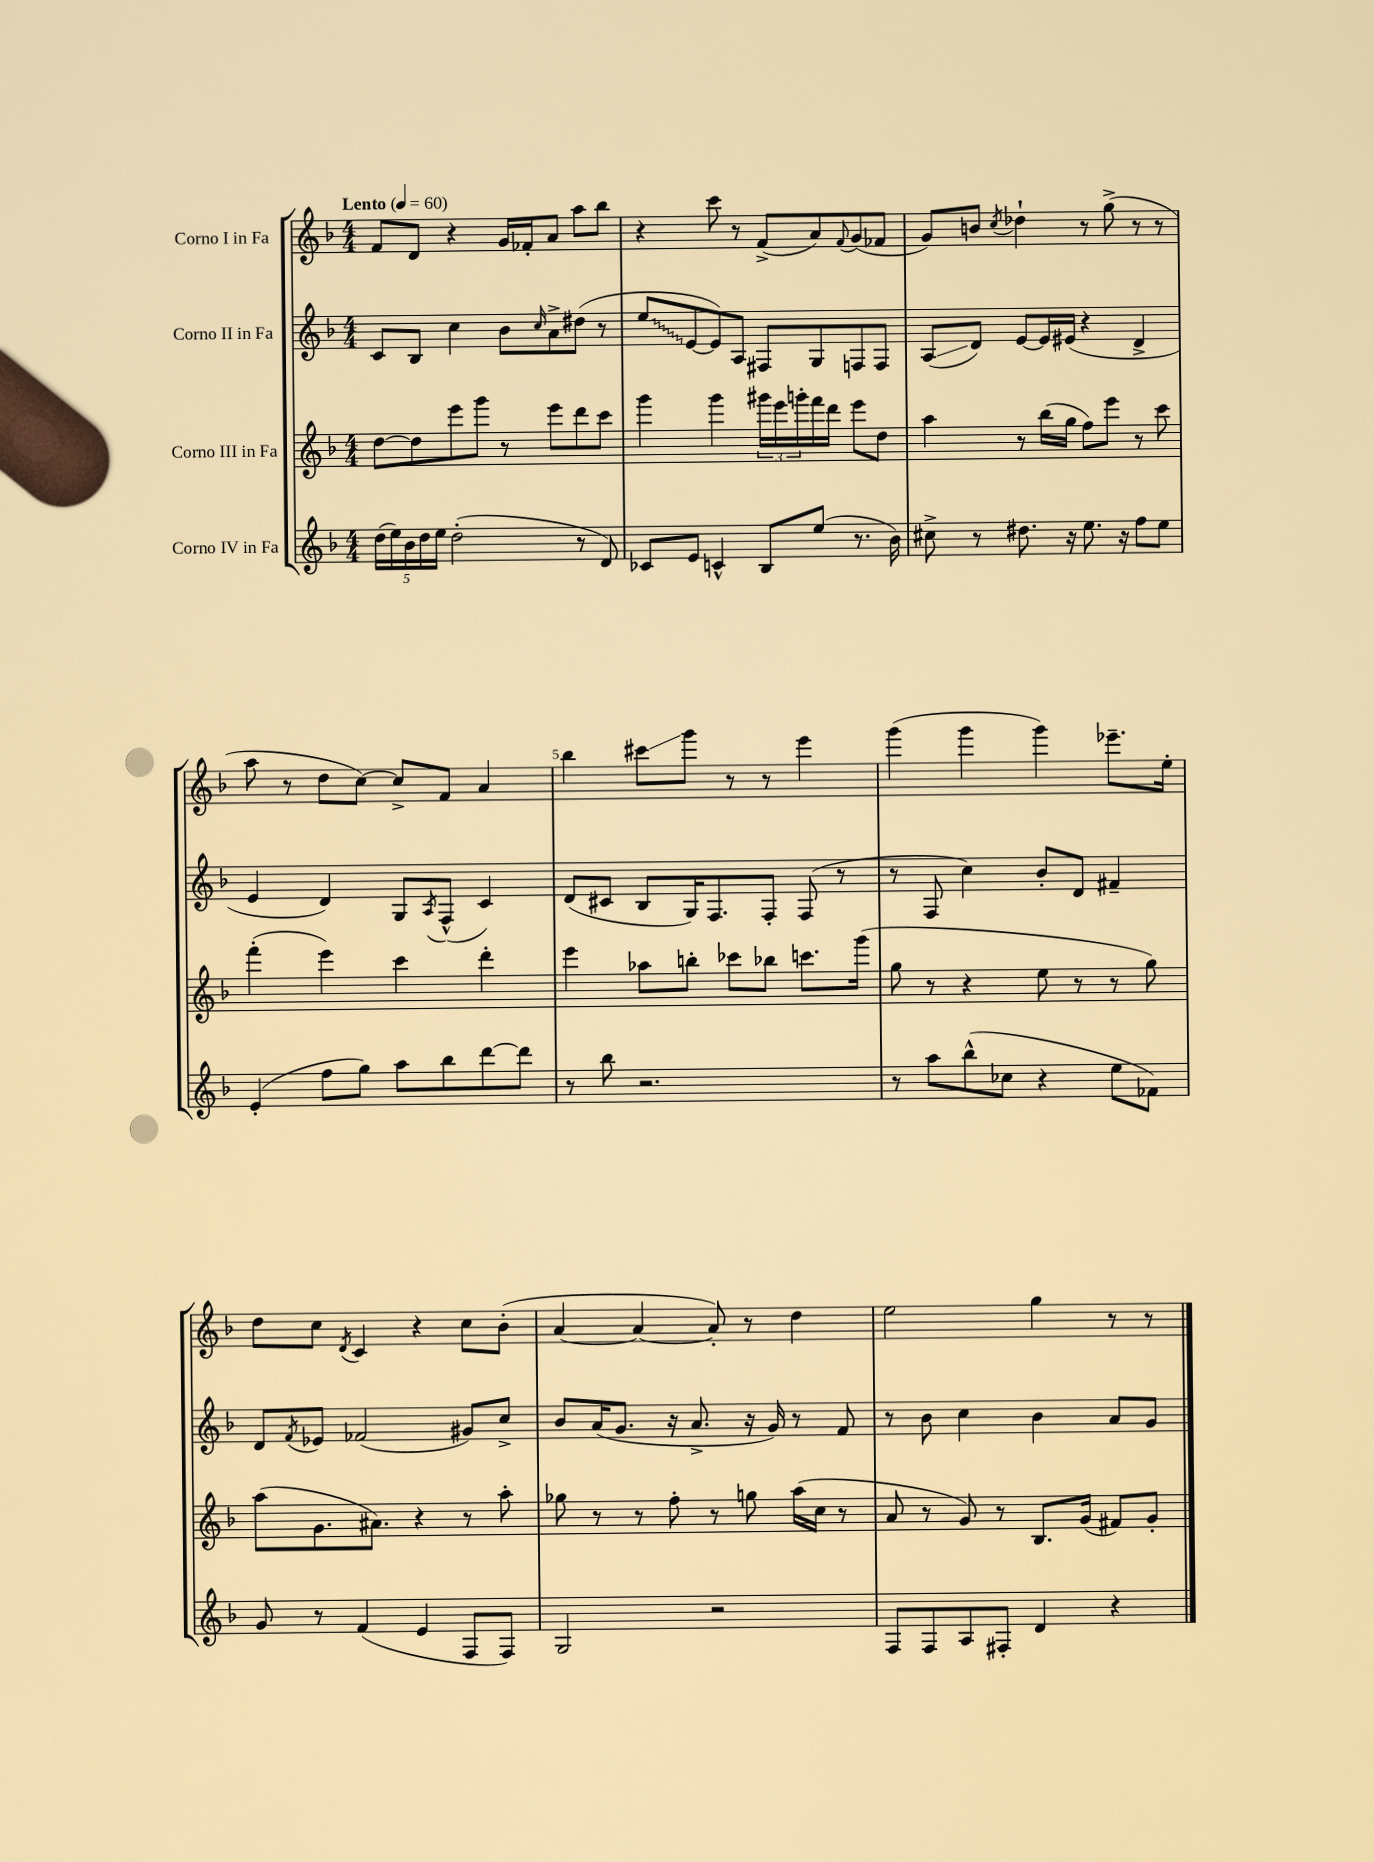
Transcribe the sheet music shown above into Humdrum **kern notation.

**kern	**kern	**kern	**kern
*staff4	*staff3	*staff2	*staff1
*clefG2	*clefG2	*clefG2	*clefG2
*k[b-]	*k[b-]	*k[b-]	*k[b-]
*M4/4	*M4/4	*M4/4	*M4/4
*MM60	*MM60	*MM60	*MM60
(20dd	[8dd	8c	8f
20ee)	.	.	.
20b-	.	.	.
.	8dd]	8B-	8d
20dd	.	.	.
20ee	.	.	.
(2dd'	8eee	4cc	4r
.	8ggg	.	.
.	8r	8b-	16g
.	.	.	16f-'
.	.	16qqcc	.
.	8eee	8a^	8a
8r	8ddd	(8dd#	8aa
8d)	8ccc	8r	8bb-
=	=	=	=
8c-	4ggg	8ee	4r
8e	.	[8e	.
4c^^	4ggg	8e])	8ccc
.	.	8A	8r
8B-	24ggg#	8F#	(8f^
.	24eee	.	.
.	24ggg'	.	.
(8ee	16fff	8G	8a)
.	16ddd	.	.
.	.	.	8qqf
8.r	8eee	8F	(8g
.	8dd	8F	8f-
16b-)	.	.	.
=	=	=	=
8cc#^	4aa	(8A	8g)
8r	.	8d)	8b
.	.	.	8qcc
8.dd#	8r	[8e	4dd-`
.	(16bb-	16e]	.
16r	16gg	(16e#	.
8.ee	8ff)	4r	8r
.	8eee	.	(8gg^
16r	.	.	.
8ff	8r	4d^	8r
8ee	8ccc	.	8r
=	=	=	=
(4e'	(4fff'	4e	8aa
.	.	.	8r
8ff	4eee)	4d)	8dd
8gg)	.	.	[8cc)
8aa	4ccc	8G	8cc^]
.	.	8qA	.
8bb-	.	(8F^^	8f
[8ddd	4ddd'	4c)	4a
8ddd]	.	.	.
=	=	=	=
8r	4eee	(8d	4bb-
8bb-	.	8c#	.
2.r	8aa-	8B-	8ccc#
.	8bb'	16G)	8ggg
.	.	8.F	.
.	8ccc-	.	8r
.	8bb-	8F'	8r
.	8.ccc	(8F	4eee
.	.	8r	.
.	(16ggg	.	.
=	=	=	=
8r	8gg	8r	(4ggg
8aa	8r	8F	.
(8bb-^^	4r	4cc)	4ggg
8cc-	.	.	.
4r	8ee	8b-'	4ggg)
.	8r	8d	.
8ee	8r	4f#~	8.eee-~
8f-)	8gg)	.	.
.	.	.	16ee'
=	=	=	=
8g	(8aa	8d	8dd
.	.	8qf	.
8r	8.g	8e-	8cc
.	.	.	8qd
(4f	.	(2f-	4c
.	8.a#)	.	.
4e	4r	.	4r
8F	8r	8g#)	8cc
8F)	8aa'	8cc^	(8b-'
=	=	=	=
2G	8gg-	8b-	[4a
.	8r	(16a	.
.	.	8.g	.
.	8r	.	4a_
.	8ff'	16r	.
.	.	8.a^	.
2r	8r	.	8a'])
.	8gg	16r	8r
.	.	16g)	.
.	(16aa	8r	4dd
.	16cc	.	.
.	8r	8f	.
=	=	=	=
8F	8a	8r	2ee
8F	8r	8b-	.
8A	8g)	4cc	.
8F#'	8r	.	.
4d	8.B-	4b-	4gg
.	(16g	.	.
4r	8f#)	8a	8r
.	8g'	8g	8r
==	==	==	==
*-	*-	*-	*-
